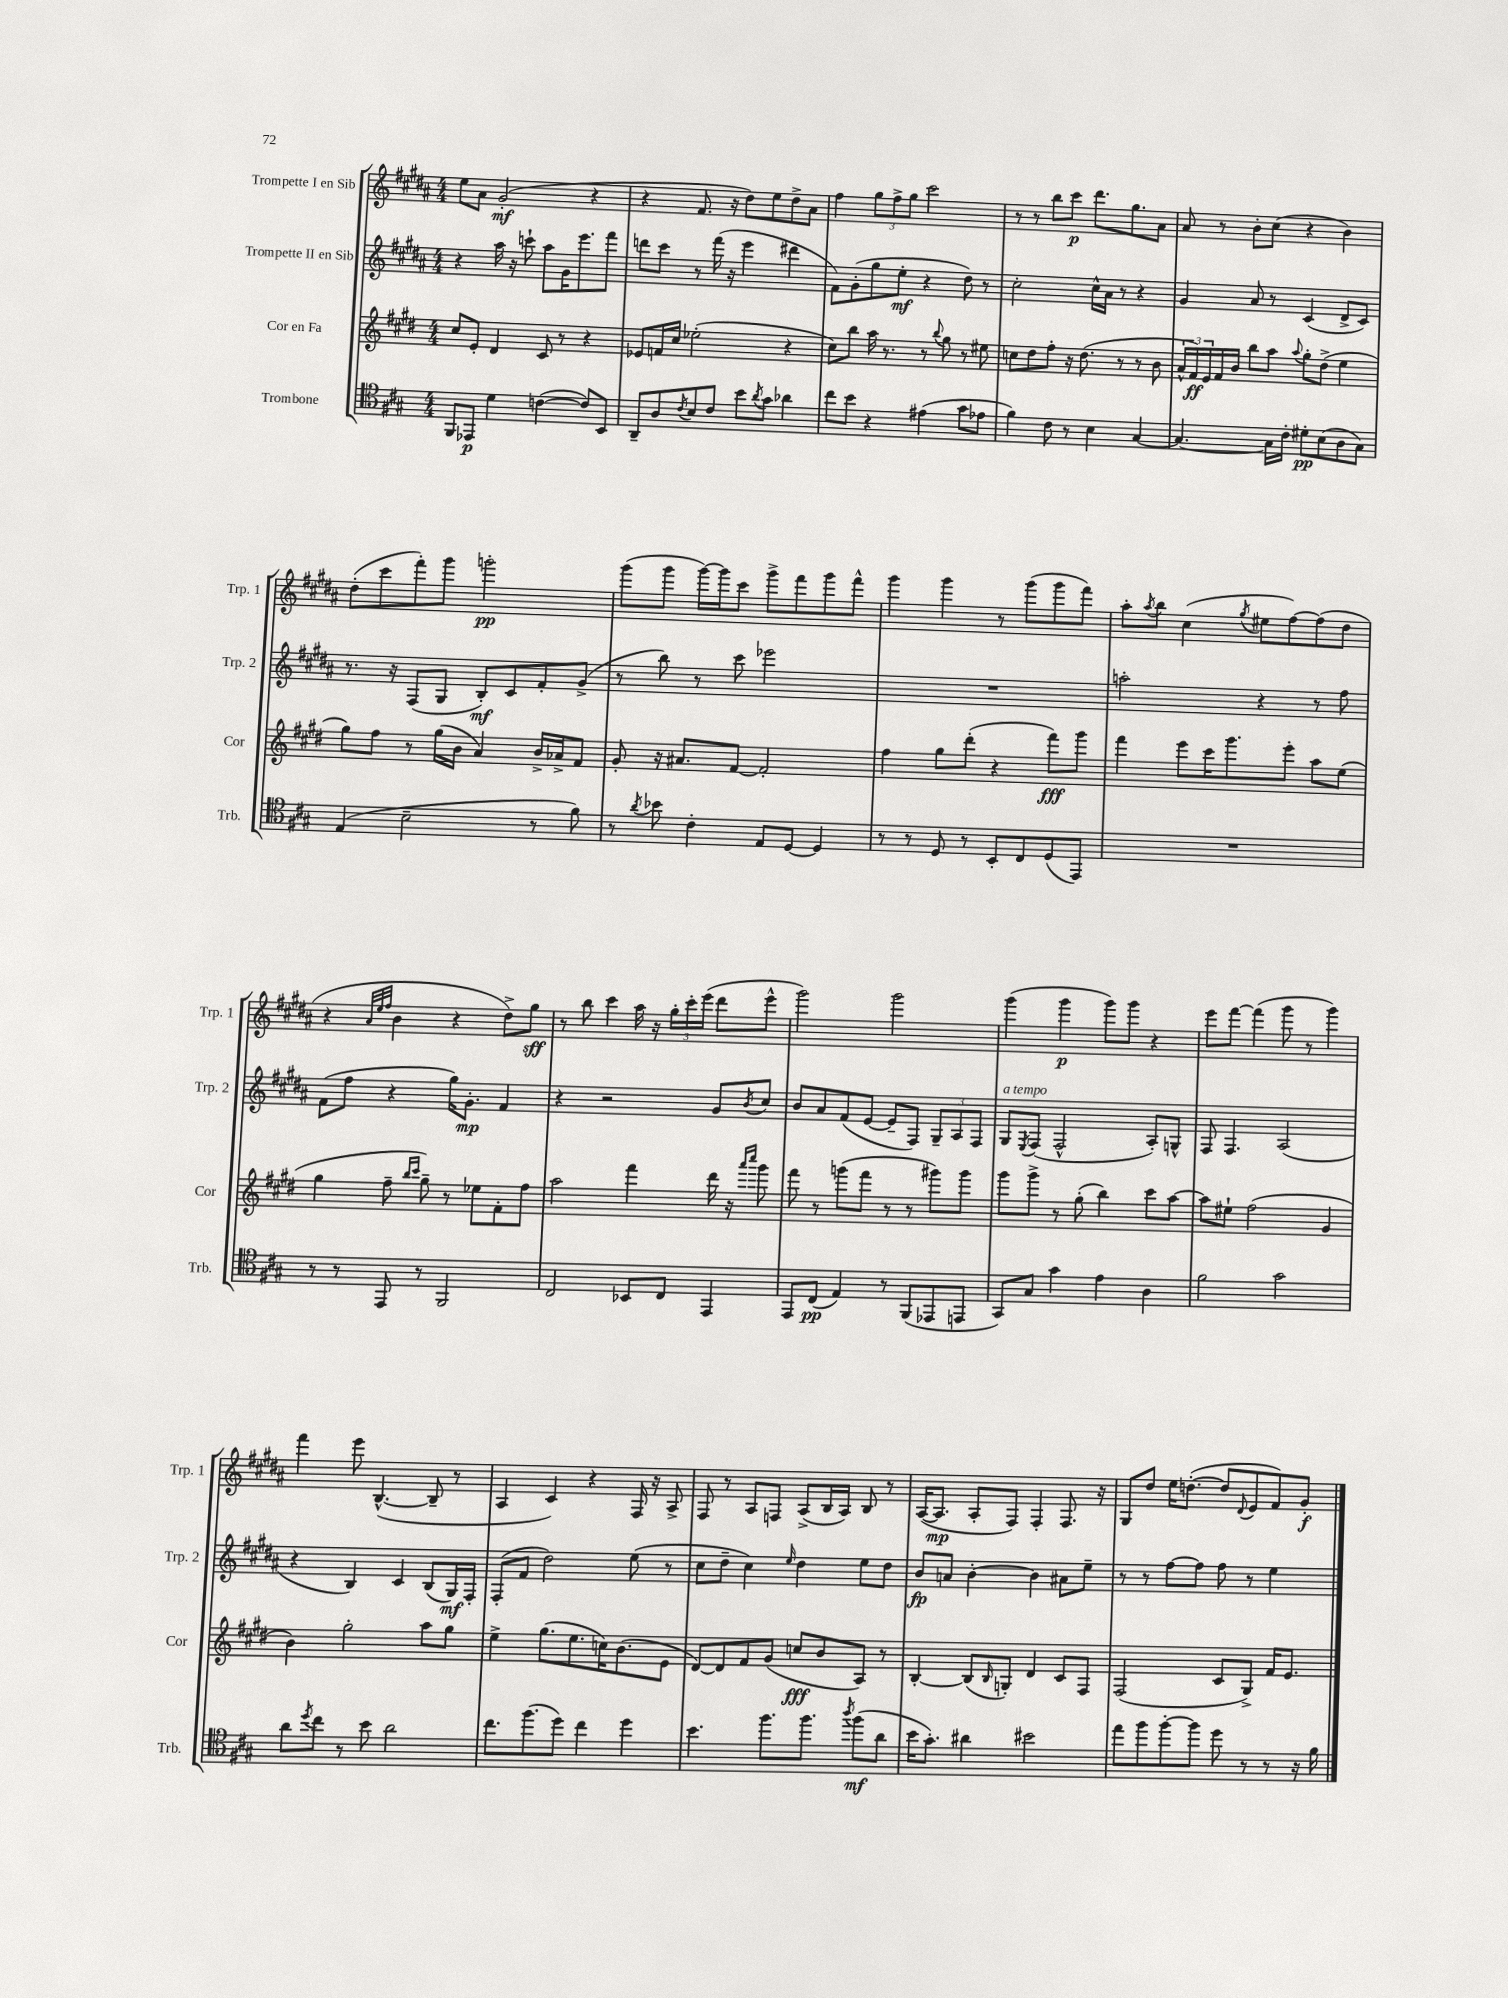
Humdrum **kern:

**kern	**kern	**kern	**kern
*staff4	*staff3	*staff2	*staff1
*clefC4	*clefG2	*clefG2	*clefG2
*k[f#c#g#]	*k[f#c#g#d#]	*k[f#c#g#d#a#]	*k[f#c#g#d#a#]
*M4/4	*M4/4	*M4/4	*M4/4
8FF#	8cc#	4r	8ee
8EE-	8e'	.	8a#
4d	4d#	16aa#	(2g#'
.	.	16r	.
.	.	8ccc`	.
([4c	8c#	8aa#	.
.	8r	16g#	.
.	.	8.eee	.
8c])	4r	.	4r
8BB	.	8fff#	.
=	=	=	=
8AA~	8e-	8ddd	4r
8A	16f	8ccc#	.
.	16cc#	.	.
8qc#	.	.	.
8B	(2ee-'	8r	8.f#
8c#	.	(16fff#	.
.	.	16r	16r
8b	.	4eee	8dd#)
8qa	.	.	.
8g#	.	.	8ee
4a-	4r	4ddd#	8dd#^
.	.	.	8a#
=	=	=	=
8cc#	8cc#)	8f#)	4ff#
8b	8bb	(8g#'	.
4r	16aa	8gg#	12gg#
.	8.r	.	.
.	.	.	12ff#^
.	.	8ee'	.
.	.	.	12gg#
(4e#	8r	4r	2ccc#
.	8qqbb	.	.
.	8gg#	.	.
8g#	8r	8dd#)	.
8e-	8ee#	8r	.
=	=	=	=
4f#)	8cc	2cc#'	8r
.	8dd#	.	8r
8c#	8ff#'	.	8bb
8r	16r	.	8ccc#
.	(8.dd#	.	.
4B	.	16cc#^^	8.ddd#
.	.	16a#	.
.	8r	8r	.
.	.	.	8.gg#
[4G#	8r	4r	.
.	8b	.	8a#
=	=	=	=
4.G#_	24a^^	4g#	8a#
.	24f#)	.	.
.	24e	.	.
.	16f#	.	8r
.	16b	.	.
.	8bb	8a#	8b'
16G#]	8aa	8r	(8cc#
16c#'	.	.	.
.	8qqaa	.	.
8d#'	8gg#'	(4c#	4r
(8B	(8dd#^	.	.
8A	4ee	8d#^	4b)
8G#)	.	8c#)	.
=	=	=	=
(4E	8gg#)	8.r	(8dd#'
.	8ff#	.	8ccc#
.	.	16r	.
2B~	8r	(8F#	8fff#')
.	(16gg#	8G#	8ggg#
.	16b	.	.
.	4a)	8B')	2ggg'
.	.	8c#	.
8r	16b^	8f#'	.
.	16a-^	.	.
8f#)	8f#	(8g#^	.
=	=	=	=
8r	8g#'	8r	(8ggg#
8qa	.	.	.
8b-	16r	8bb)	8ggg#
.	8.a#	.	.
4c#'	.	8r	[16ggg#)
.	.	.	16ggg#]
.	[8f#	8ccc#	8ccc#
8E	2f#']	2eee-	8ggg#^
[8D	.	.	8fff#
4D]	.	.	8ggg#
.	.	.	8fff#^^
=	=	=	=
8r	4ff#	1r	4ggg#
8r	.	.	.
8D	8gg#	.	4ggg#
8r	(8ddd#'	.	.
8BB'	4r	.	8r
8C#	.	.	(8ggg#
(8D	8fff#)	.	8ggg#
8EE)	8ggg#	.	8fff#)
=	=	=	=
1r	4fff#	2aa'	8aa#'
.	.	.	8qaa#
.	.	.	8bb
.	8eee	.	(4cc#
.	16ccc#	.	.
.	8.ggg#	.	.
.	.	.	8qgg#
.	.	4r	8ee#
.	8eee'	.	[8ff#)
.	8aa	8r	(8ff#]
.	(8ee	8ff#	8dd#
=	=	=	=
8r	4gg#	(8f#	4r
8r	.	8ff#	.
.	.	.	32qqa#
.	.	.	32qqee
.	.	.	32qqff#
8EE	8ff#~	4r	4b
.	16qqbb	.	.
.	16qqccc#	.	.
8r	8gg#~)	.	.
2FF#	8r	16gg#)	4r
.	.	8.g#'	.
.	8ee-	.	.
.	8f#'	4f#	8dd#^)
.	8ff#	.	8gg#
=	=	=	=
2C#	2aa	4r	8r
.	.	.	8bb
.	.	2r	4ccc#
8BB-	4fff#	.	16aa#
.	.	.	16r
8C#	.	.	24gg#'
.	.	.	24ccc#'
.	.	.	(24eee
4EE	16ddd#	8g#	8ddd#
.	16r	.	.
.	16qqaaa	.	.
.	16qqcccc#	8qb	.
.	8ggg#	8cc#	8eee^^
=	=	=	=
8EE	8fff#	8b	2ggg#)
(8C#	8r	8a#	.
4E)	(8ggg	(8f#	.
.	8fff#	[8e	.
8r	8r	8e~]	2ggg#
(8FF#	8r	8F#)	.
8EE-	8ggg#)	12G#~	.
.	.	12A#	.
8EE	8ggg#	.	.
.	.	12F#	.
=	=	=	=
8GG#)	8ggg#	8G#	(4ggg#
.	.	8qE	.
8G#	8ggg#^	(8F#	.
4g#	8r	2F#^^	4ggg#
.	(8gg#'	.	.
4e	4bb)	.	8ggg#)
.	.	.	8ggg#
4A	8ccc#	8A#')	4r
.	[8aa	8G^^	.
=	=	=	=
2f#	8aa]	8F#	8eee
.	8ee#`	4.F#	[8fff#
.	(2ff#	.	(4fff#]
2g#	.	(2A#	8ggg#
.	.	.	8r
.	4g#	.	4ggg#)
=	=	=	=
8a	4b)	4r	4fff#
8qdd	.	.	.
8cc#	.	.	.
8r	2gg#'	4B)	8eee
8b	.	.	([4.B^^
2a	.	4c#	.
.	8aa	(8B	8B~]
.	8gg#	16G#)	8r
.	.	16F#'	.
=	=	=	=
8.cc#	4ee^	(8F#'	4A#
.	.	8f#	.
(8.ff#	.	.	.
.	(8.gg#	2dd#)	4c#)
8dd)	.	.	.
.	8.ee	.	.
4cc#	.	.	4r
.	16cc)	.	.
.	(8.b	.	.
4dd	.	(8ee	16F#
.	.	.	16r
.	8e	8r	8A#^
=	=	=	=
4.b	[8d#)	8cc#	8F#
.	8d#]	8dd#~	8r
.	8f#	4cc#)	8A#
8.ff#	(8g#	.	8F
.	.	16qqee	.
.	8cc	4dd#	(8A#^
8.ff#	.	.	.
.	8b	.	16B
.	.	.	16A#)
8qaa	.	.	.
(8ff#	8A)	8ee	8B
8a	8r	8dd#	8r
=	=	=	=
16b	[4B'	8b	([16A#
8.g#')	.	.	8.A#]
.	.	8a	.
4a#	(8B]	[4b'	8A#'
.	16qqB	.	.
.	8G')	.	8F#)
2b#	4d#	4b]	4F#'
.	8c#	8a#	8.F#
.	8F#	8ee~	.
.	.	.	16r
=	=	=	=
8ee	(2F#	8r	8G#
8ff#	.	8r	8dd#
[8ff#'	.	[8ff#	16ee
.	.	.	([8.dd'
8ff#]	.	8ff#]	.
8dd	8c#	8ff#	8dd]
.	.	.	8qqd#
8r	8G#^)	8r	8e
8r	16f#	4ee	8f#)
.	8.e	.	.
16r	.	.	8g#'
16f#	.	.	.
==	==	==	==
*-	*-	*-	*-
